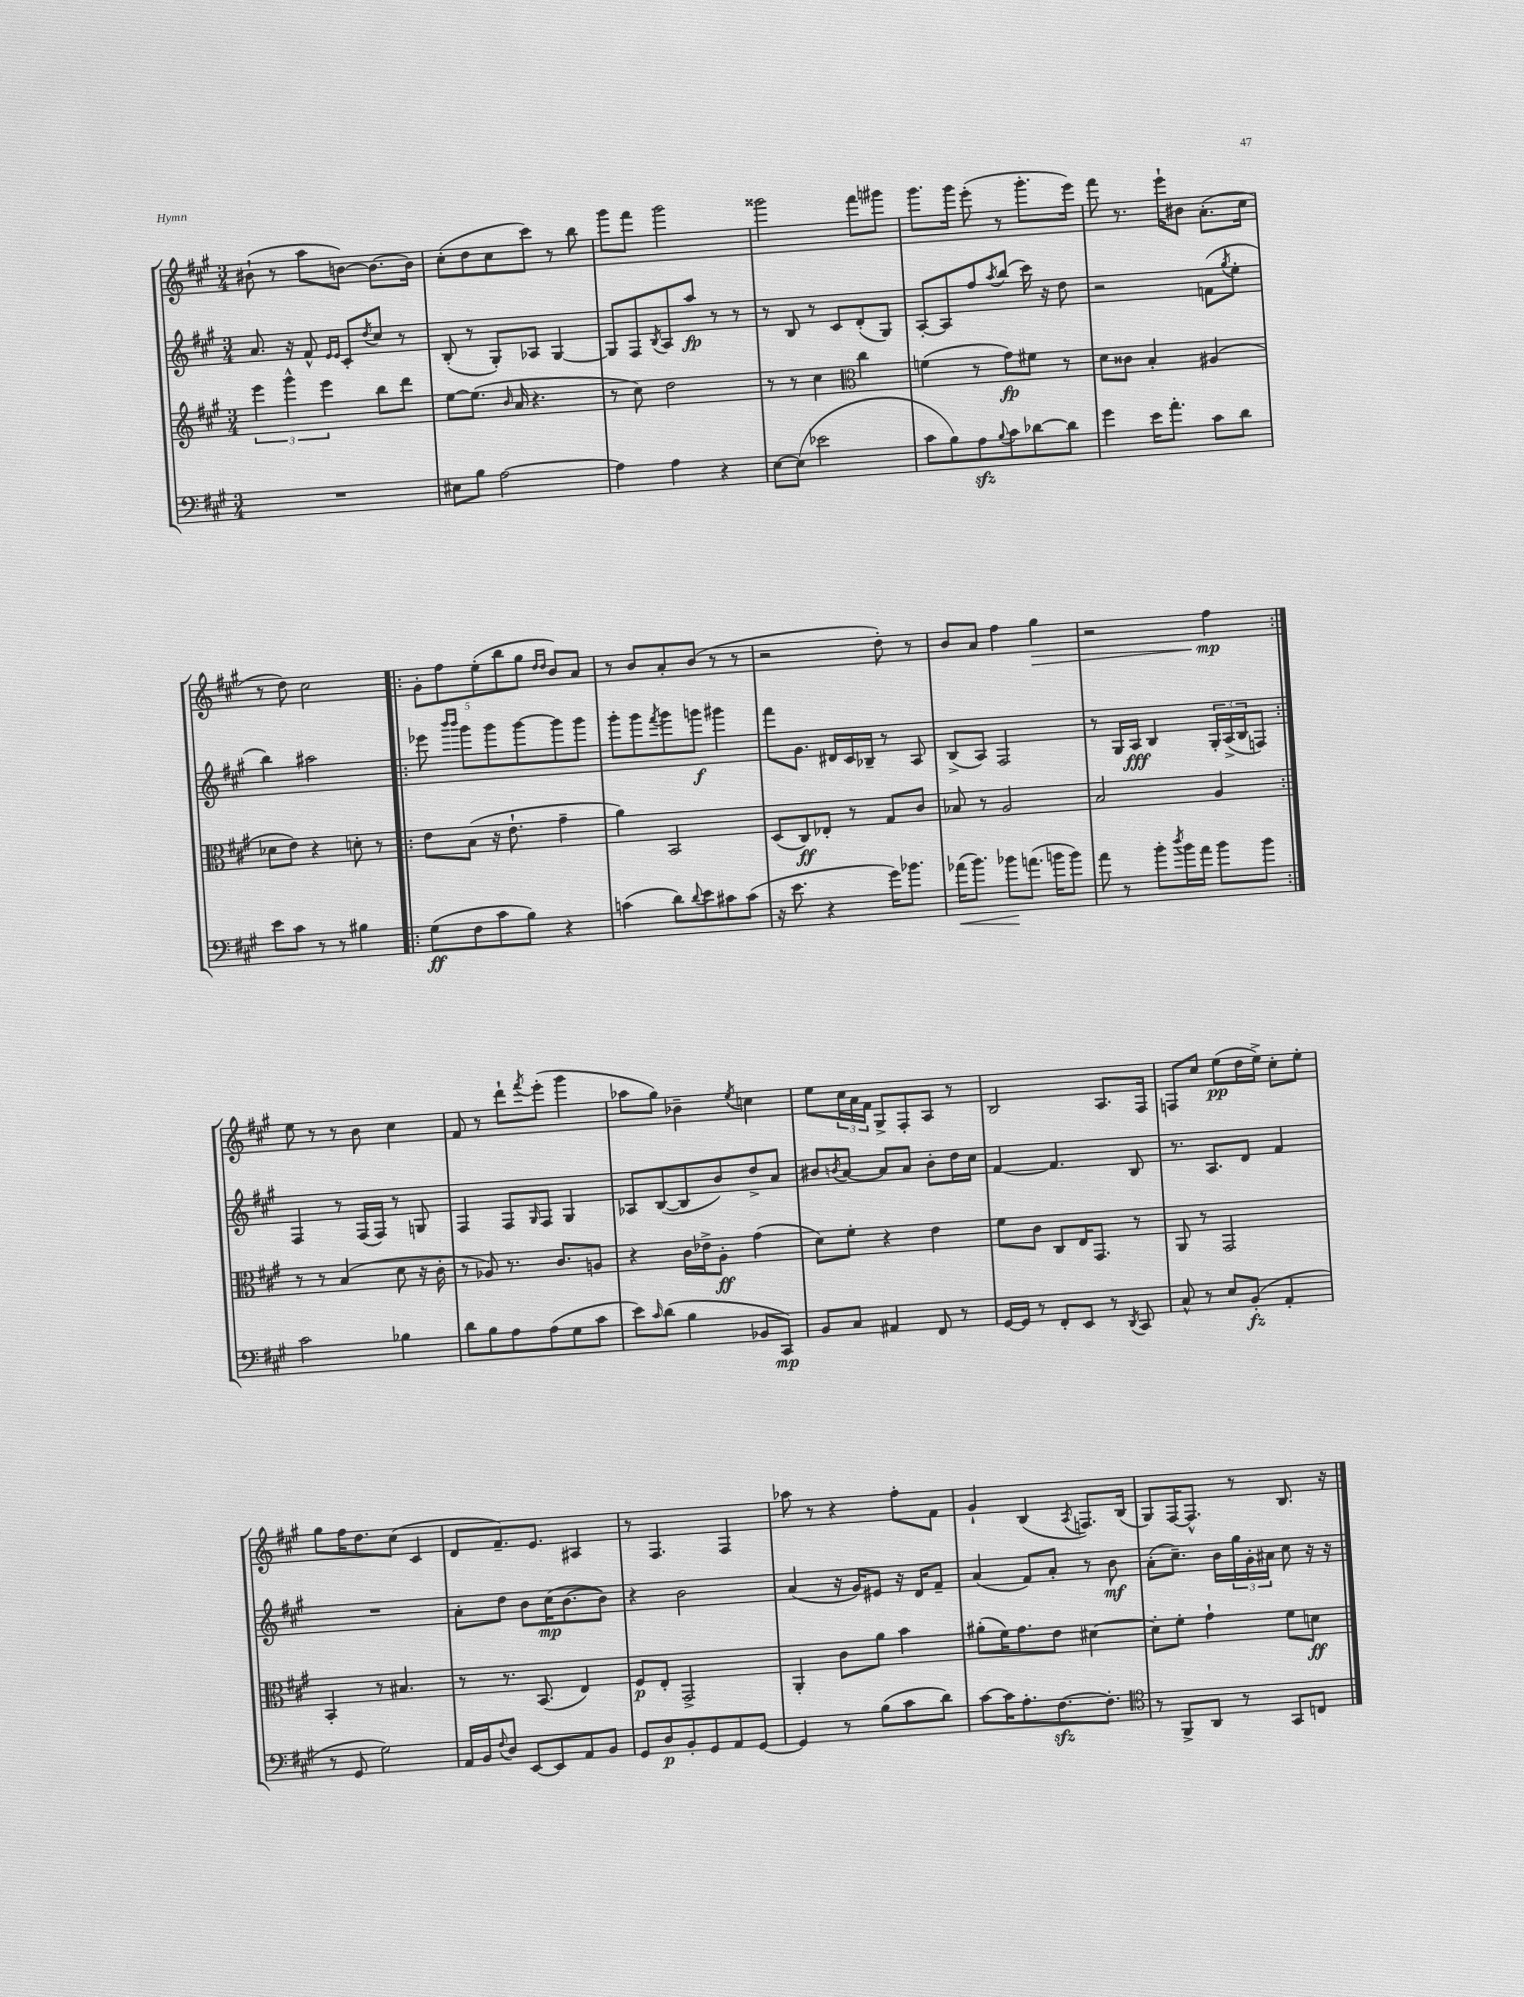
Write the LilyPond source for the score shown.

<<
\new StaffGroup <<
\new Staff = "s0" {
    \clef treble \key a \major \numericTimeSignature \time 3/4
    bis'8-!( r8 a''8 b'8~) b'8.~ b'16 |
    cis''8-.( d''8 cis''8 cis'''8) r8 b''8 |
    gis'''8 fis'''8 gis'''2 |
    gisis'''2 fis'''8 gis'''8 |
    gis'''8. gis'''16 e'''8-.( r8 gis'''8.-. e'''16) |
    fis'''8 r8. e'''16-! bis'8 a'8.-.( cis''16 |
    r8 d''8) cis''2 |
    \repeat volta 2 { \tuplet 5/4 { gis'8-. fis''8 e''8-.( b''8 gis''8 } \grace { d''16 d''16 } b'8) a'8 |
    r8 b'8 a'8-. b'8( r8 r8 |
    r2 d''8-.) r8 |
    b'8 a'8 fis''4 gis''4\> |
    r2 fis''4\mp\! | }
    e''8 r8 r8 b'8 cis''4 |
    fis'8 r8 d'''8-! \acciaccatura { fis'''8 } e'''8-.( gis'''4 |
    aes''8 gis''8) bes'4-- \acciaccatura { e''8 } c''4 |
    e''8 \tuplet 3/2 { cis''16 a'16 fis'16 } gis8-> fis8-. a8 r8 |
    b2 a8. fis16 |
    f8 cis''8 e''8\pp( d''16 e''16->) cis''8-. e''8-. |
    gis''8 fis''16 d''8. cis''8( cis'4 |
    d'8 fis'8.--) e'8. ais4 |
    r8 fis4. fis4 |
    aes''8 r8 r4 fis''8-. fis'8 |
    gis'4-! b4( \acciaccatura { a8 } f8.) b16( |
    gis8) fis16~ fis8.-^ r8 b8. r16 \bar "|." |
}
\new Staff = "s1" {
    \clef treble \key a \major \numericTimeSignature \time 3/4
    a'8. r16 fis'8-^ \grace { e'16 e'16 } cis'8-. \acciaccatura { d''8 } cis''8 r8 |
    b8-.( r8 gis8-.) aes8 gis4~ |
    gis8 fis8 \acciaccatura { b8 } a8 a''8\fp r8 r8 |
    r8 b8 r8 cis'8 d'8-.( gis8) |
    a8~-. a8 fis''8 \acciaccatura { a''8 } b''8( cis'''16) r16 d''8 |
    r2 f'8( \acciaccatura { gis''8 } e''8-. |
    b''4) ais''2 |
    \repeat volta 2 { ees'''8 \grace { b'''16 b'''16 } gis'''8 gis'''8 gis'''8~ gis'''8 gis'''8 |
    gis'''8-. gis'''8 \acciaccatura { fis'''8 } gis'''8 g'''8\f gis'''4 |
    fis'''8 gis'8. dis'16 cis'16 bes16-- r8 a8 |
    b8->( a8) fis2 |
    r8 gis16 a16\fff b4 \tuplet 3/2 { gis16-. a16->( b16 } f8) | }
    fis4 r8 fis16( fis16) r8 g8 |
    fis4 fis8 \grace { gis16 } fis8 gis4 |
    aes8 b8~( b8 b'8) d''8-> a'8 |
    bis'8 \acciaccatura { b'8 } a'8~ a'8 a'8 b'8-. d''16 cis''16 |
    fis'4~ fis'4. b8 |
    r8. a8. d'8 fis'4 |
    R2. |
    a'8-. d''8 b'8 cis''16\mp( b'8.~ b'8) |
    r4 b'2 |
    a'4( r16 gis'16) eis'8 r16 d'16 fis'8-- |
    a'4( fis'8) a'8-. r8 b'8\mf |
    a'8-.( cis''8.--) b'16 \tuplet 3/2 { gis''16 gis'16-. ais'16 } cis''8 r16 r16 \bar "|." |
}
\new Staff = "s2" {
    \clef treble \key a \major \numericTimeSignature \time 3/4
    \tuplet 3/2 { e'''4 gis'''4-^ e'''4 } b''8 d'''8 |
    e''8~ e''8.( \grace { b'16 } a'16 r4. |
    r8 cis''8) d''2 |
    r8 r8 cis''4 \clef alto cis''4 |
    f'4( r8 gis'8\fp) fis'8 r8 |
    d'8 cisis'8 b4-. ais4( |
    des'8 e'8) r4 d'8-. r8 |
    \repeat volta 2 { e'8 b8( r16 e'8.-! gis'4-- |
    a'4) b,2 |
    d8( cis8\ff) ees8-. r8 gis8 cis'8 |
    bes8 r8 a2 |
    b2 a4 | }
    r8 r8 b4( d'8 r16 cis'16-. |
    r8 aes8) r8. cis'8. a8 |
    r4 cis'16 ees'16-> a8-.\ff gis'4( |
    d'8) fis'8-. r4 e'4 |
    fis'8 cis'8 cis8 e16 gis,8. r8 |
    a,8 r8 gis,2 |
    b,4-. r8 bis4. |
    r8 r8. b,8.( e4) |
    fis8\p e8-. gis,2-> |
    a,4-. cis'8 a'8 b'4 |
    ais'8-.( fis'16) gis'8. e'8 dis'4~ |
    dis'8-. fis'8-. gis'4-! fis'8 d'8\ff \bar "|." |
}
\new Staff = "s3" {
    \clef bass \key a \major \numericTimeSignature \time 3/4
    R2. |
    eis8 b8 a2~ |
    a4 a4 r4 |
    e8~ e8( ees'2 |
    cis'8 b8) a8\sfz \appoggiatura { b8 } cis'8 des'8~ des'8 |
    gis'4 e'16 a'8.-. cis'8 d'8 |
    e'8 cis'8 r8 r8 bis4 |
    \repeat volta 2 { gis8\ff( fis8 cis'8 b8) r4 |
    c'4( d'8) \appoggiatura { d'8 } e'8 cis'8 cis'8( |
    r16 e'8. r4 gis'16) bes'8. |
    aes'16\<( b'8.) bes'8\! a'8.( b'16 b'8) |
    a'8 r8 b'8-. \acciaccatura { d''8 } b'16 a'16 b'8 b'8 | }
    cis'2 bes4 |
    d'8 b8 a8 a8( gis8 cis'8 |
    e'8) \grace { cis'16 } d'8( b4 bes,8 cis,8\mp) |
    b,8 cis8 ais,4 fis,8 r8 |
    gis,16~ gis,16 r8 fis,8-. e,8 r8 \acciaccatura { d,8 } cis,8 |
    cis8-^ r8 e8 b,8-.\fz( a,4-. |
    r8 gis,8 gis2) |
    a,16 b,16 \appoggiatura { fis8 } d8 e,8~ e,8 a,8 b,8 |
    gis,8 d8\p b,8-. gis,8 a,8 gis,8~ |
    gis,4 r8 b8( cis'8 d'8) |
    cis'8~ cis'16 a8.-. fis8.~\sfz fis8.-. |
    \clef tenor r8 fis,8-> a,8 r8 gis,8 c8 \bar "|." |
}
>>
>>
\layout { \context { \Score \remove "Bar_number_engraver" } }
